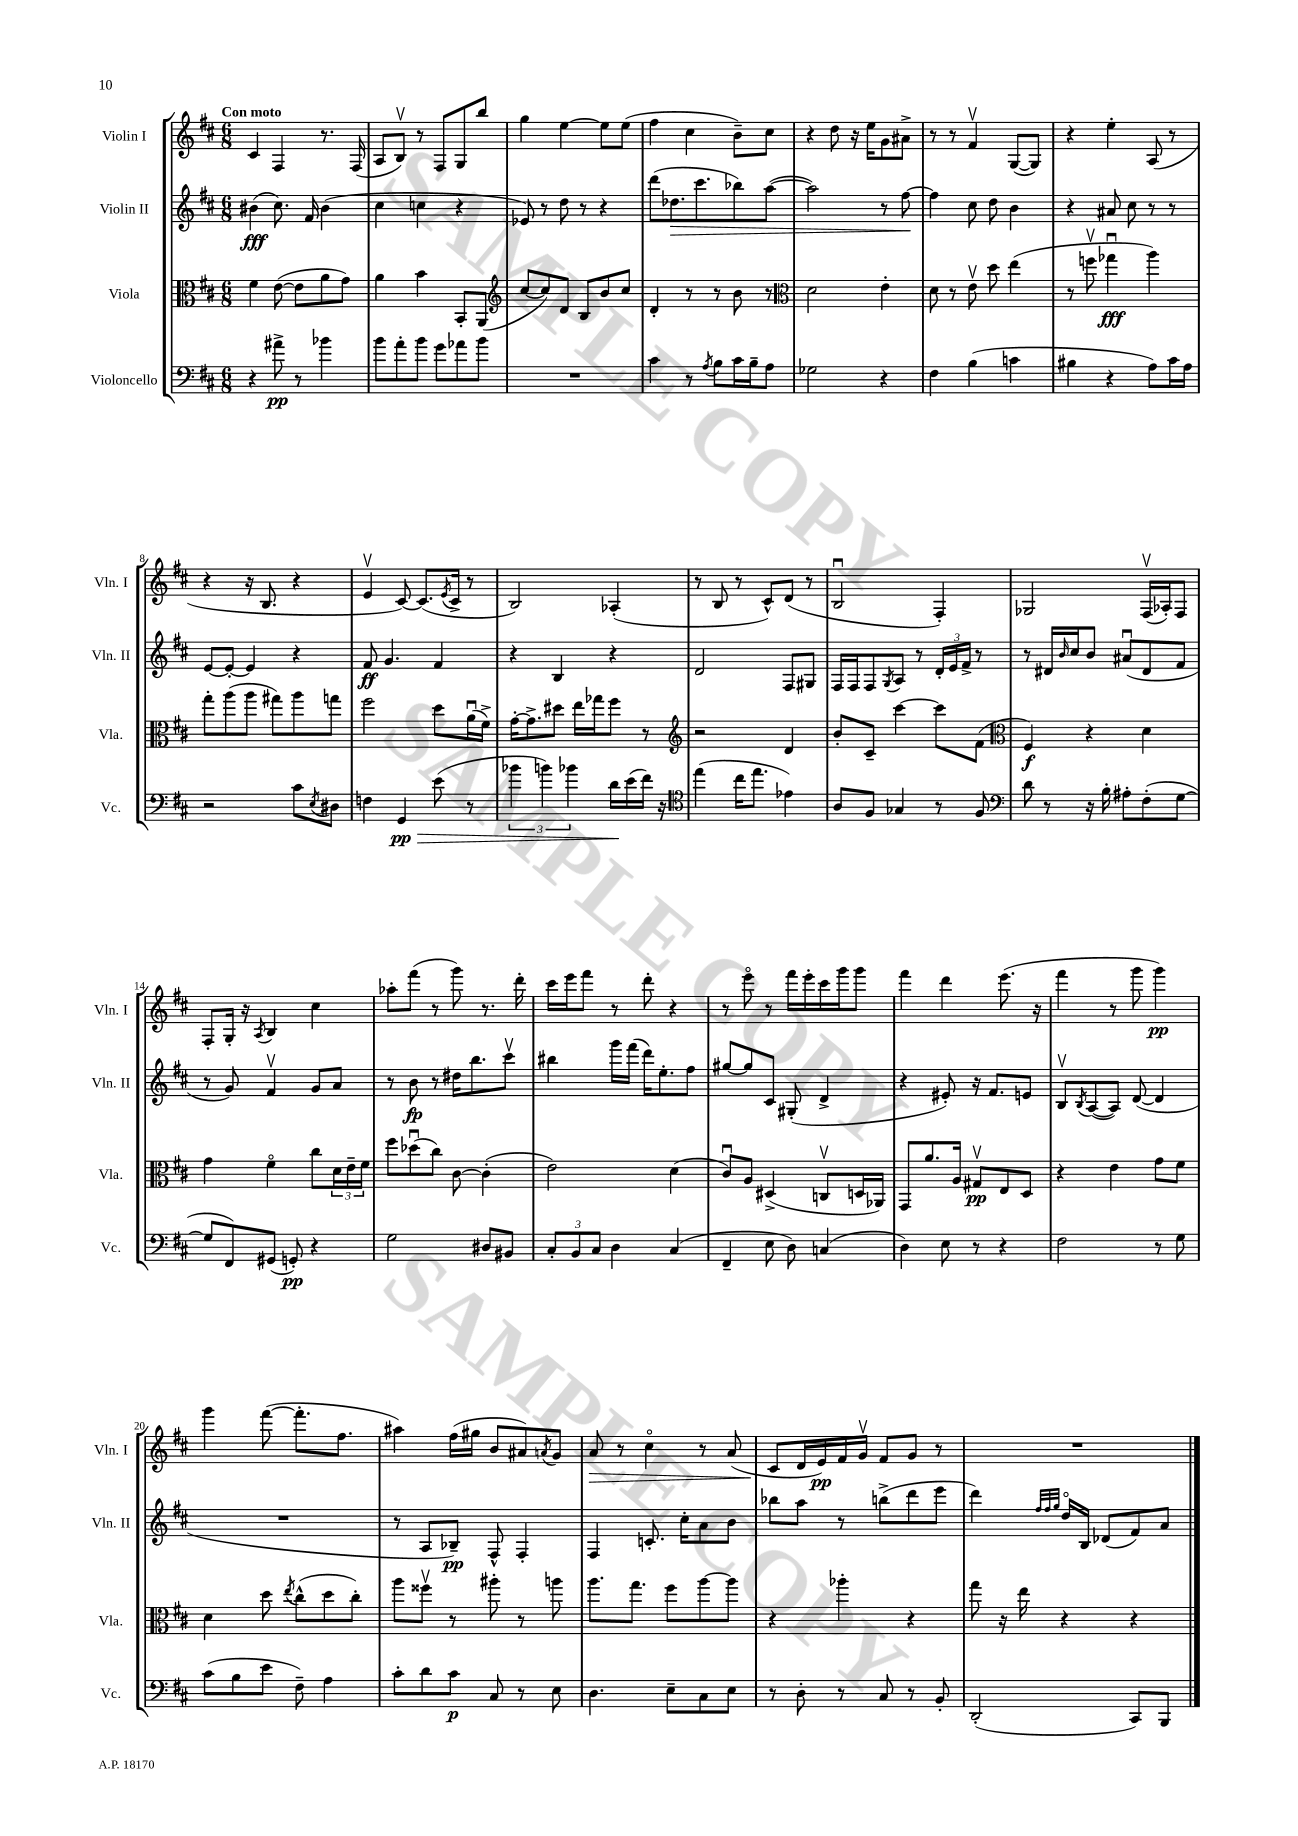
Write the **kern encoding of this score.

**kern	**dynam	**kern	**dynam	**kern	**dynam	**kern	**dynam
*part4	*part4	*part3	*part3	*part2	*part2	*part1	*part1
*staff4	*staff4	*staff3	*staff3	*staff2	*staff2	*staff1	*staff1
*I"Violoncello	*	*I"Viola	*	*I"Violin II	*	*I"Violin I	*
*I'Vc.	*	*I'Vla.	*	*I'Vln. II	*	*I'Vln. I	*
*clefF4	*	*clefC3	*	*clefG2	*	*clefG2	*
*k[f#c#]	*	*k[f#c#]	*	*k[f#c#]	*	*k[f#c#]	*
*M6/8	*	*M6/8	*	*M6/8	*	*M6/8	*
=1	=1	=1	=1	=1	=1	=1	=1
!	!	!	!	!	!	!LO:TX:a:B:t=Con moto	!
4r	.	4f#\	.	(4b#X\	fff	4c#/	.
8a#X^\	pp	([8e\	.	8.cc#\)	.	4F#/	.
8r	.	8e\L]	.	.	.	.	.
.	.	.	.	16f#/	.	.	.
4b-X\	.	8a\	.	(4b#\	.	8.r	.
.	.	8g\J)	.	.	.	.	.
.	.	.	.	.	.	(16F#/	.
=2	=2	=2	=2	=2	=2	=2	=2
8b\L	.	4a\	.	4cc#\	.	8A/L	.
8a'\	.	.	.	.	.	8Bv/J)	.
8b\J	.	4b\	.	4ccn\	.	8r	.
8g\L	.	.	.	.	.	8F#/L	.
8a-X\	.	8BB'/L	.	4r	.	8G/	.
8b\J	.	(8AA/J	.	.	.	8bb/J	.
=3	=3	=3	=3	=3	=3	=3	=3
*	*	*clefG2	*	*	*	*	*
2.r	.	[8cc#/L	.	8e-X/)	.	4gg\	.
.	.	8cc#/])	.	8r	.	.	.
.	.	8d/J	.	8dd\	.	[4ee\	.
.	.	8B/L	.	8r	.	.	.
.	.	8b/	.	4r	.	8ee\L]	.
.	.	8cc#/J	.	.	.	(8ee\J	.
=4	=4	=4	=4	=4	=4	=4	=4
4c#\	.	4d'/	.	(8ddd\L	.	4ff#\	.
!	!	!	!	!	!LO:HP:b	!	!
.	.	.	.	8.dd-X\	>	.	.
8r	.	8r	.	.	.	4cc#\	.
.	.	.	.	8.ccc#\	.	.	.
8qA/	.	.	.	.	.	.	.
8B\L	.	8r	.	.	.	.	.
16c#\L	.	8b\	.	8bb-X\)	.	8b~\L)	.
16B~\J	.	.	.	.	.	.	.
8A\J	.	8r	.	([8aa\J	.	8cc#\J	.
=5	=5	=5	=5	=5	=5	=5	=5
*	*	*clefC3	*	*	*	*	*
2G-X\	.	2d\	.	2aa\])	.	4r	.
.	.	.	.	.	.	8dd\	.
.	.	.	.	.	.	16r	.
.	.	.	.	.	.	16ee\KL	.
4r	.	4e'\	.	8r	.	8g\	.
.	.	.	.	[8ff#\	.	8a#X^\J	.
.	.	.	.	.	]	.	.
=6	=6	=6	=6	=6	=6	=6	=6
4F#\	.	8d\	.	4ff#\]	.	8r	.
.	.	8r	.	.	.	8r	.
(4B\	.	8ev\	.	8cc#\	.	4f#v/	.
.	.	8dd\	.	8dd\	.	.	.
4cn\	.	(4ee\	.	4b\	.	([8G/L	.
.	.	.	.	.	.	8G/J])	.
=7	=7	=7	=7	=7	=7	=7	=7
4B#X\	.	8r	.	4r	.	4r	.
.	.	8ffnv\	.	.	.	.	.
4r	.	4gg-Xu\	fff	8a#X/	.	4ee'\	.
.	.	.	.	8cc#\	.	.	.
8A\L)	.	4aa\)	.	8r	.	(8A/	.
16c#\L	.	.	.	8r	.	8r	.
16A\JJ	.	.	.	.	.	.	.
!!LO:LB:g=z
=8	=8	=8	=8	=8	=8	=8	=8
2r	.	8gg'\L	.	[8e/L	.	4r	.
.	.	(8aa\	.	8e'/J_	.	.	.
.	.	8aa\J	.	4e/]	.	16r	.
.	.	.	.	.	.	8.B/	.
.	.	8gg#X\L)	.	.	.	.	.
8c#\L	.	8aa\	.	4r	.	4r	.
8qE/	.	.	.	.	.	.	.
8D#X\J	.	8ggn\J	.	.	.	.	.
=9	=9	=9	=9	=9	=9	=9	=9
4Fn\	.	2ff#\	.	8f#/	ff	4ev/	.
.	.	.	.	4.g/	.	.	.
!	!LO:HP:b	!	!	!	!	!	!
4GG/	> pp	.	.	.	.	[8c#/)	.
.	.	.	.	.	.	(8.c#/L]	.
(8e\	.	8dd\L	.	4f#/	.	.	.
.	.	.	.	.	.	8qe/	.
.	.	.	.	.	.	16c#^/Jk	.
8r	.	(16au\L	.	.	.	8r	.
.	.	16f#^\JJ)	.	.	.	.	.
=10	=10	=10	=10	=10	=10	=10	=10
6b-X\	.	[16g'\KL	.	4r	.	2B/)	.
.	.	8.g^\]	.	.	.	.	.
6bn\)	.	.	.	.	.	.	.
.	.	8dd#X\J	.	4B/	.	.	.
6b-X\	.	.	.	.	.	.	.
.	.	16ee\LL	.	.	.	.	.
.	.	16gg-X\J	.	.	.	.	.
16d\LL	.	8ff#\J	.	4r	.	(4A-X'/	.
(16e\	]	.	.	.	.	.	.
16f#\JJ)	.	8r	.	.	.	.	.
16r	.	.	.	.	.	.	.
=11	=11	=11	=11	=11	=11	=11	=11
*clefC4	*	*clefG2	*	*	*	*	*
(4ee\	.	2r	.	2d/	.	8r	.
.	.	.	.	.	.	8B/	.
16cc#\KL	.	.	.	.	.	8r	.
8.ee\J	.	.	.	.	.	.	.
.	.	.	.	.	.	8c#^^/L)	.
4e-X\)	.	4d/	.	8F#/L	.	(8d/J	.
.	.	.	.	8G#X/J	.	8r	.
=12	=12	=12	=12	=12	=12	=12	=12
8A/L	.	8b'/L	.	16F#/LL	.	2Bu/	.
.	.	.	.	16F#/J	.	.	.
8F#/J	.	8c#~/J	.	8F#/	.	.	.
.	.	.	.	8qG/	.	.	.
4G-X/	.	[4ccc#\	.	8A/J	.	.	.
.	.	.	.	8r	.	.	.
8r	.	8ccc#\L]	.	24d'/LL	.	4F#'/)	.
.	.	.	.	24e/	.	.	.
.	.	.	.	24f#^/JJ	.	.	.
8F#/	.	(8f#\J	.	8r	.	.	.
=13	=13	=13	=13	=13	=13	=13	=13
*clefF4	*	*clefC3	*	*	*	*	*
8d\	.	4F#/)	f	8r	.	2G-X/	.
8r	.	.	.	16d#X/LL	.	.	.
.	.	.	.	16qqb/	.	.	.
.	.	.	.	16cc#/J	.	.	.
16r	.	4r	.	8b/J	.	.	.
16B'\	.	.	.	.	.	.	.
8A#X'\L	.	.	.	(8a#Xu/L	.	.	.
(8F#'\	.	4d\	.	8d#/	.	(16F#v/LL	.
.	.	.	.	.	.	16A-X'/J)	.
[8G\J	.	.	.	8f#/J	.	8F#/J	.
!!LO:LB:g=z
=14	=14	=14	=14	=14	=14	=14	=14
8G/L]	.	4g\	.	8r	.	8F#'/L	.
8FF#/)	.	.	.	8g/)	.	16G'/Jk	.
.	.	.	.	.	.	16r	.
.	.	.	.	.	.	8qA/	.
(8GG#X/J	.	4f#\	.	4f#v/	.	4B/	.
8GGn'/)	pp	.	.	.	.	.	.
4r	.	8cc#\L	.	8g/L	.	4cc#\	.
.	.	24d\L	.	8a/J	.	.	.
.	.	24e~\	.	.	.	.	.
.	.	24f#\JJ	.	.	.	.	.
=15	=15	=15	=15	=15	=15	=15	=15
2G\	.	8ff#\L	.	8r	.	8aa-X'\L	.
.	.	(8dd-Xu\	.	8b\	fp	(8fff#\J	.
.	.	8cc#\J)	.	8r	.	8r	.
.	.	[8c#\	.	16dd#X\KL	.	8ggg\)	.
.	.	.	.	8.bb\	.	.	.
8D#X/L	.	(4c#'\]	.	.	.	8.r	.
8BB#X/J	.	.	.	8ccc#v\J	.	.	.
.	.	.	.	.	.	16ddd'\	.
=16	=16	=16	=16	=16	=16	=16	=16
12C#'/L	.	2e\)	.	4bb#X\	.	16ccc#\LL	.
.	.	.	.	.	.	16eee\J	.
12BB/	.	.	.	.	.	.	.
.	.	.	.	.	.	8fff#\J	.
12C#/J	.	.	.	.	.	.	.
4D\	.	.	.	16ggg\LL	.	8r	.
.	.	.	.	(16fff#\JJ	.	.	.
.	.	.	.	16ddd\KL)	.	8ddd'\	.
.	.	.	.	8.ee'\	.	.	.
(4C#/	.	(4d\	.	.	.	4r	.
.	.	.	.	8ff#\J	.	.	.
=17	=17	=17	=17	=17	=17	=17	=17
4FF#~/	.	8c#u/L)	.	[8gg#X/L	.	8r	.
.	.	8A/J	.	8gg#/]	.	8eee\	.
8E\	.	(4D#X^/	.	8c#/J	.	8r	.
8D\)	.	.	.	(8G#X'/	.	16fff#\LL	.
.	.	.	.	.	.	16eee'\	.
(4Cn/	.	8Cnv/L	.	4d^/	.	16ccc#\	.
.	.	.	.	.	.	16ggg\J	.
.	.	16Dn/L	.	.	.	8ggg\J	.
.	.	16AA-X/JJ)	.	.	.	.	.
=18	=18	=18	=18	=18	=18	=18	=18
4D\)	.	8GG/L	.	4r	.	4fff#\	.
.	.	8.a/	.	.	.	.	.
8E\	.	.	.	8e#X'/)	.	4ddd\	.
.	.	16A/Jk	.	.	.	.	.
8r	.	8G#Xv/L	pp	16r	.	.	.
.	.	.	.	8.f#/L	.	.	.
4r	.	8E/	.	.	.	(8.eee\	.
.	.	8D/J	.	8en/J	.	.	.
.	.	.	.	.	.	16r	.
=19	=19	=19	=19	=19	=19	=19	=19
2F#\	.	4r	.	8Bv/L	.	4fff#\	.
.	.	.	.	8qB/	.	.	.
.	.	.	.	([8A/	.	.	.
.	.	4e\	.	8A/J])	.	8r	.
.	.	.	.	([8d/	.	8ggg\	.
8r	.	8g\L	.	4d/]	.	4ggg\)	pp
8G\	.	8f#\J	.	.	.	.	.
!!LO:LB:g=z
=20	=20	=20	=20	=20	=20	=20	=20
(8c#\L	.	4d\	.	2.r	.	4ggg\	.
8B\	.	.	.	.	.	.	.
8e\J	.	8dd\	.	.	.	([8fff#\	.
.	.	8qee/	.	.	.	.	.
8F#~\)	.	(8cc#^^\L	.	.	.	8.fff#'\L]	.
4A\	.	8dd\	.	.	.	.	.
.	.	.	.	.	.	8.ff#\J	.
.	.	8cc#'\J)	.	.	.	.	.
=21	=21	=21	=21	=21	=21	=21	=21
8c#'\L	.	8aa\L	.	8r	.	4aa#X\)	.
8d\	.	8ff##Xv\J	.	8A/L	.	.	.
8c#\J	p	8r	.	8B-X~/J)	pp	(16ff#\LL	.
.	.	.	.	.	.	16gg#X\JJ	.
8C#/	.	8aa#X'\	.	8F#^^/	.	8b/L	.
8r	.	8r	.	4F#'/	.	8a#X/)	.
.	.	.	.	.	.	8qan/	.
8E\	.	8aan\	.	.	.	8g/J	.
=22	=22	=22	=22	=22	=22	=22	=22
!	!	!	!	!	!	!	!LO:HP:b
4.D\	.	8.aa\L	.	4F#/	.	8a/	>
.	.	.	.	.	.	8r	.
.	.	8.gg\J	.	.	.	.	.
.	.	.	.	8.cn'/	.	4cc#\	.
8E~\L	.	8ff#\L	.	.	.	.	.
.	.	.	.	16cc#'\KL	.	.	.
8C#\	.	[8aa\	.	8a\	.	8r	.
8E\J	.	8aa\J]	.	8b\J	.	(8a/	.
=23	=23	=23	=23	=23	=23	=23	=23
8r	.	4r	.	8bb-X\L	.	8c#/L	.
8D'\	.	.	.	8aa\J	.	16d/L	]
.	.	.	.	.	.	16e/)	pp
8r	.	4aa-X'\	.	8r	.	16f#/	.
.	.	.	.	.	.	16gv/JJ	.
8C#/	.	.	.	(8bbn^\L	.	8f#/L	.
8r	.	4r	.	8ddd\	.	8g/J	.
8BB'/	.	.	.	8eee\J	.	8r	.
=24	=24	=24	=24	=24	=24	=24	=24
(2DD'/	.	8gg\	.	4ddd\)	.	2.r	.
.	.	16r	.	.	.	.	.
.	.	16ee\	.	.	.	.	.
.	.	.	.	32qqff#/LLL	.	.	.
.	.	.	.	32qqff#/	.	.	.
.	.	.	.	32qqgg/JJJ	.	.	.
.	.	4r	.	16dd/LL	.	.	.
.	.	.	.	16B/JJ	.	.	.
.	.	.	.	(8d-X/L	.	.	.
8CC#/L)	.	4r	.	8f#/)	.	.	.
8BBB/J	.	.	.	8a/J	.	.	.
==	==	==	==	==	==	==	==
*-	*-	*-	*-	*-	*-	*-	*-
